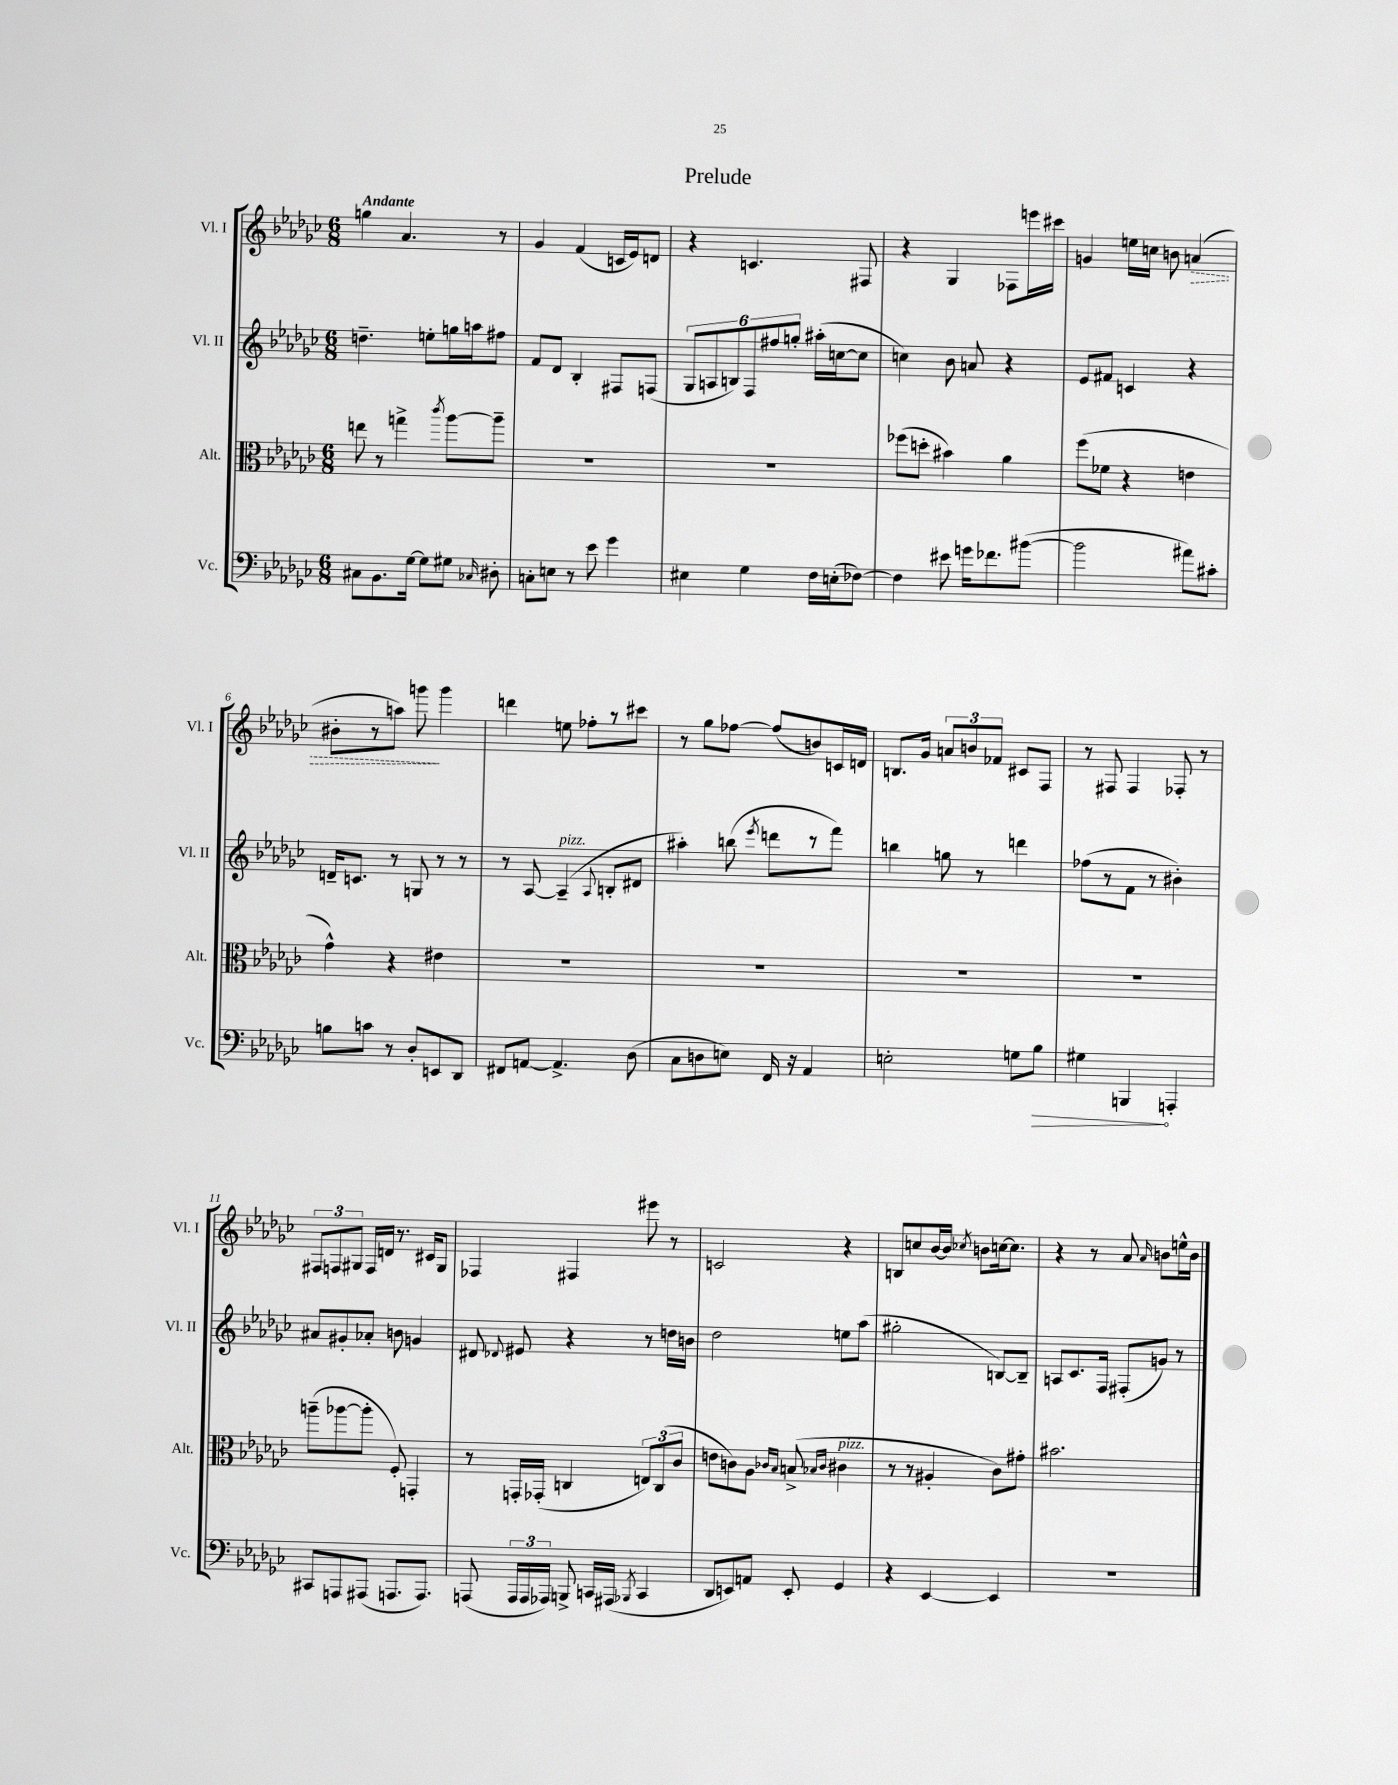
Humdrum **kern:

**kern	**dynam	**kern	**kern	**kern	**dynam
*part4	*part4	*part3	*part2	*part1	*part1
*staff4	*staff4	*staff3	*staff2	*staff1	*staff1
*I"Vc.	*	*I"Alt.	*I"Vl. II	*I"Vl. I	*
*I'Vc.	*	*I'Alt.	*I'Vl. II	*I'Vl. I	*
*clefF4	*	*clefC3	*clefG2	*clefG2	*
*k[b-e-a-d-g-c-]	*	*k[b-e-a-d-g-c-]	*k[b-e-a-d-g-c-]	*k[b-e-a-d-g-c-]	*
*M6/8	*	*M6/8	*M6/8	*M6/8	*
=1	=1	=1	=1	=1	=1
!	!	!	!	!LO:TX:a:B:t=Andante	!
8C#X\L	.	8een\	4.ddn~\	4ggn\	.
8.BB-\	.	8r	.	.	.
.	.	4ggn^\	.	4.a-/	.
[16G-\Jk	.	.	.	.	.
8G-\L]	.	.	8een'\L	.	.
.	.	8qccc-/	.	.	.
8G#X\J	.	[8aa-\L	16ggn\L	.	.
.	.	.	16aan\J	.	.
16qqC-X/	.	.	.	.	.
8D#X'\	.	8aa-~\J]	8ff#X\J	8r	.
=2	=2	=2	=2	=2	=2
8Cn'\L	.	2.r	8f/L	4g-/	.
8En\J	.	.	8d-/J	.	.
8r	.	.	4B-'/	(4f/	.
8e-\	.	.	.	.	.
4g-\	.	.	8F#X/L	16cn/LL	.
.	.	.	.	16e-/J)	.
.	.	.	(8Fn/J	8dn/J	.
=3	=3	=3	=3	=3	=3
4E#X\	.	2.r	12G-/L	4r	.
.	.	.	12An/	.	.
.	.	.	12Bn/)	.	.
4G-\	.	.	12F/	4.cn/	.
.	.	.	12ff#X/	.	.
.	.	.	12ggn'/J	.	.
16F\LL	.	.	(16aa#X'\LL	.	.
(16En'\J	.	.	[16ccn\J	.	.
[8F-X\J)	.	.	8cc\J]	8F#X/	.
=4	=4	=4	=4	=4	=4
4F-\]	.	(8ff-X\L	4ccn\)	4r	.
.	.	8ddn'\J	.	.	.
8e#X\	.	4b#X\)	8b-\	4G-/	.
16gn\KL	.	.	8an/	.	.
8.f-X\	.	.	.	.	.
.	.	4a-\	4r	8F-X\L	.
([8b#X\J	.	.	.	16eeen\L	.
.	.	.	.	16ccc#X\JJ	.
=5	=5	=5	=5	=5	=5
2b#\]	.	(8ff\L	8e-/L	4gn/	.
.	.	8f-X\J	8f#X/J	.	.
.	.	4r	4cn/	16een\LL	.
.	.	.	.	16ccn\JJ	.
.	.	.	.	8bn\	.
!	!	!	!	!	!LO:HP:b
8a#X\L)	.	4en\	4r	(4an/	>
8c#X'\J	.	.	.	.	.
!!LO:LB:g=z
=6	=6	=6	=6	=6	=6
8Bn\L	.	4g-^^\)	16dn~/KL	8b#X'\L	.
.	.	.	8.cn/J	.	.
8cn\J	.	.	.	8r	.
8r	.	4r	8r	8aan\J)	.
8D-'/L	.	.	8Gn/	8gggn\	.
8EEn/	.	4e#X\	8r	4ggg\	]
8DD-/J	.	.	8r	.	.
=7	=7	=7	=7	=7	=7
8FF#X/L	.	2.r	8r	4dddn\	.
[8AAn/J	.	.	[8A-/	.	.
!	!	!	!LO:TX:a:i:t=pizz.	!	!
4.AA^/]	.	.	(4A-~/]	8een\	.
.	.	.	.	8ff-X'\L	.
.	.	.	8qqA-/	.	.
.	.	.	8Bn'/L	8r	.
(8D-\	.	.	8d#X/J	8ccc#X\J	.
=8	=8	=8	=8	=8	=8
8C-\L	.	2.r	4aa#X'\)	8r	.
8Dn\	.	.	.	8gg-\L	.
8En\J)	.	.	(8bbn\	[8ff-X\J	.
.	.	.	8qeee-/	.	.
16FF/	.	.	8dddn\L	(8ff-/L]	.
16r	.	.	.	.	.
4AA-/	.	.	8r	8bn/)	.
.	.	.	8fff\J)	16cn/L	.
.	.	.	.	16dn/JJ	.
=9	=9	=9	=9	=9	=9
2En'\	.	2.r	4bbn\	8.Bn/L	.
.	.	.	.	16g-/Jk	.
.	.	.	8ggn\	12an/L	.
.	.	.	.	12bn/	.
.	.	.	8r	.	.
.	.	.	.	12f-X/J	.
8Gn\L	.	.	4dddn\	8c#X/L	.
!	!LO:HP:b	!	!	!	!
8B-\J	>	.	.	8F/J	.
=10	=10	=10	=10	=10	=10
4G#X\	.	2.r	(8ff-X\L	8r	.
.	.	.	8r	8F#X/	.
4BBBn/	.	.	8f\J	4F#/	.
.	.	.	8r	.	.
4AAAn'/	]	.	4b#X'\)	8F-X'/	.
.	.	.	.	8r	.
!!LO:LB:g=z
=11	=11	=11	=11	=11	=11
8CC#X/L	.	(8aan~\L	8a#X/L	12F#X/L	.
.	.	.	.	12Fn/	.
8AAAn/	.	[8aa-X\	8g#X'/	.	.
.	.	.	.	12G#X/J	.
(8AAA#X/J	.	8aa-'\J]	8a-X'/J	16F/LL	.
.	.	.	.	16dn/JJ	.
8.AAAn/L	.	8F'/)	8bn\	8.r	.
.	.	4GGn'/	4gn/	.	.
8.AAA/J)	.	.	.	16c#X/KL	.
.	.	.	.	8G#/J	.
=12	=12	=12	=12	=12	=12
(8AAAn/	.	8r	8d#X/	4F-X/	.
.	.	.	8qqd-X/	.	.
24AAA/LL	.	16GGn'/LL	8e#X/	.	.
24AAA/	.	.	.	.	.
.	.	(16GG-X'/JJ	.	.	.
24AAA-X/JJ)	.	.	.	.	.
8BBBn^/	.	4Cn/	4r	4F#X/	.
16CCn/LL	.	.	.	.	.
(16AAA#X/JJ	.	.	.	.	.
8qBBB-X/	.	.	.	.	.
4CC/	.	12En/L)	8r	8eee#X\	.
.	.	(12C/	.	.	.
.	.	.	16ddn\LL	8r	.
.	.	12c-/J	.	.	.
.	.	.	16bn\JJ	.	.
=13	=13	=13	=13	=13	=13
8DD-/L	.	8en\L	2dd-\	2cn/	.
8EEn/)	.	8cn\)	.	.	.
8AAn/J	.	8A-\J	.	.	.
.	.	16qqc-X/LL	.	.	.
.	.	16qqB-/JJ	.	.	.
8EE'/	.	(8Bn^/	.	.	.
.	.	16qqB-X/LL	.	.	.
.	.	16qqc-/JJ	.	.	.
!	!	!LO:TX:a:i:t=pizz.	!	!	!
4GG-/	.	4c#X\	8een\L	4r	.
.	.	.	(8aa-\J	.	.
=14	=14	=14	=14	=14	=14
4r	.	8r	2gg#X'\	8Bn/L	.
.	.	8r	.	8ccn/	.
[4EE-/	.	4A#X'/	.	[16b-/L	.
.	.	.	.	16b-/JJ]	.
.	.	.	.	8qcc-X/	.
.	.	.	.	8bn\L	.
4EE-/]	.	8c-\L)	[8Bn/L)	[16ccn\k	.
.	.	.	.	8.cc\J]	.
.	.	8g#X'\J	8B~/J]	.	.
=15	=15	=15	=15	=15	=15
2.r	.	2.b#X\	8An/L	4r	.
.	.	.	8.c-/	.	.
.	.	.	.	8r	.
.	.	.	16F/Jk	.	.
.	.	.	(8F#X'/L	8a-/	.
.	.	.	.	16qqa-/	.
.	.	.	8gn/J)	8bn\L	.
.	.	.	8r	16een^^\L	.
.	.	.	.	16b\JJ	.
==	==	==	==	==	==
*-	*-	*-	*-	*-	*-
